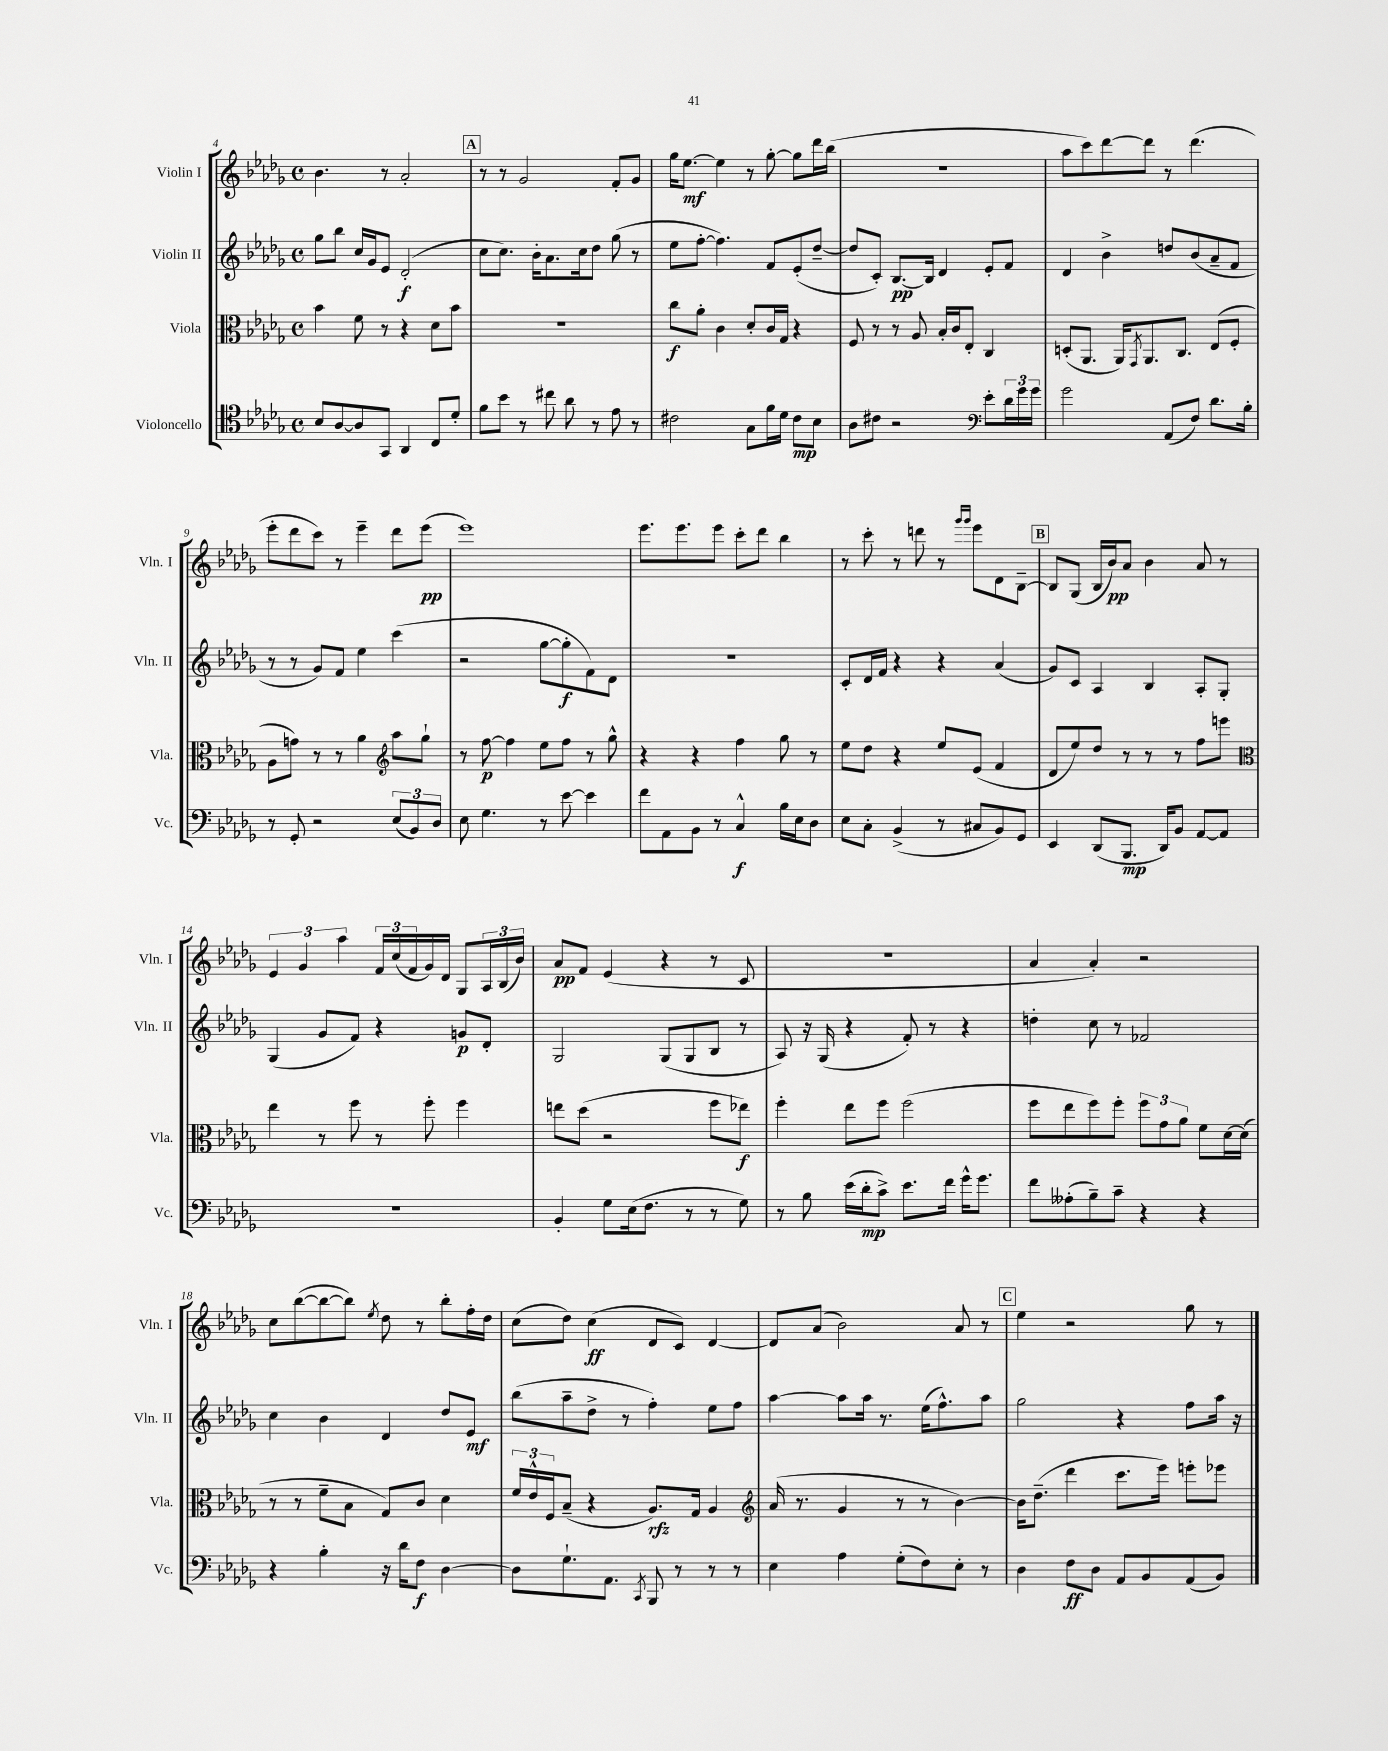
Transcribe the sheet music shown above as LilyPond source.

<<
\new StaffGroup <<
\new Staff = "s0" \with { instrumentName = "Violin I" shortInstrumentName = "Vln. I" } {
    \clef treble \key des \major \defaultTimeSignature \time 4/4
    bes'4. r8 aes'2-. |
    \mark \markup { \box "A" } r8 r8 ges'2 f'8-. ges'8 |
    ges''16 ees''8.~\mf ees''4 r8 ges''8~-. ges''8 des'''16 bes''16( |
    R1 |
    aes''8 c'''8) des'''8~ des'''8 r8 des'''4.( |
    ees'''8-. des'''8 c'''8) r8 ees'''4-- des'''8 ees'''8\pp( |
    ees'''1) |
    ees'''8. ees'''8. ees'''8 c'''8-. des'''8 bes''4 |
    r8 c'''8-. r8 d'''8 r8 \grace { ges'''16 ges'''16 } ees'''8 des'8 bes8~-- |
    \mark \markup { \box "B" } bes8 ges8( bes16 bes'16\pp) aes'8 bes'4 aes'8 r8 |
    \tuplet 3/2 { ees'4 ges'4 aes''4 } \tuplet 3/2 { f'16 c''16( f'16 } ges'16) des'16 ges8 \tuplet 3/2 { aes16 bes16( bes'16) } |
    aes'8\pp f'8 ees'4( r4 r8 c'8 |
    R1 |
    aes'4 aes'4-.) r2 |
    c''8 bes''8~( bes''8~ bes''8) \acciaccatura { ees''8 } des''8 r8 bes''8-. f''16-. des''16 |
    c''8( des''8) c''4\ff( des'8 c'8) des'4~ |
    des'8 aes'8( bes'2) aes'8 r8 |
    \mark \markup { \box "C" } ees''4 r2 ges''8 r8 \bar "|." |
}
\new Staff = "s1" \with { instrumentName = "Violin II" shortInstrumentName = "Vln. II" } {
    \clef treble \key des \major \defaultTimeSignature \time 4/4
    ges''8 bes''8 c''16 ges'16 ees'8 des'2-.\f( |
    \mark \markup { \box "A" } c''8 c''8.) bes'16-. aes'8. c''16 des''8 ges''8( r8 |
    ees''8 f''8~-. f''4.) f'8 ees'8-.( des''8~-- |
    des''8 c'8-.) bes8.~\pp bes16 des'4 ees'8-. f'8 |
    des'4 bes'4-> d''8 bes'8( aes'8-- f'8 |
    r8 r8 ges'8) f'8 ees''4 c'''4( |
    r2 ges''8~ ges''8-.\f f'8) des'8 |
    R1 |
    c'8-. des'16 f'16 r4 r4 aes'4( |
    \mark \markup { \box "B" } ges'8) c'8 aes4 bes4 aes8-. ges8-. |
    ges4( ges'8 f'8) r4 g'8\p des'8-. |
    ges2 ges8( ges8 bes8 r8 |
    aes8) r16 ges16( r4 f'8-.) r8 r4 |
    d''4-. c''8 r8 fes'2 |
    c''4 bes'4 des'4 des''8 ees'8\mf |
    bes''8( aes''8-- des''8-> r8 f''4-.) ees''8 f''8 |
    aes''4~ aes''8 aes''16 r8. ees''16( f''8.-^) aes''8 |
    \mark \markup { \box "C" } ges''2 r4 f''8 aes''16 r16 \bar "|." |
}
\new Staff = "s2" \with { instrumentName = "Viola" shortInstrumentName = "Vla." } {
    \clef alto \key des \major \defaultTimeSignature \time 4/4
    bes'4 f'8 r8 r4 des'8 bes'8 |
    \mark \markup { \box "A" } R1 |
    c''8\f aes'8-. c'4 des'8-. c'16 ges16 r4 |
    f8 r8 r8 aes8 bes16-. c'16 ees8-. c4 |
    d8-.( aes,8. aes,16) \acciaccatura { ges,8 } aes,8. c8. ees8( f8-. |
    aes8 g'8) r8 r8 aes'4 \clef treble aes''8 ges''8-! |
    r8 f''8~\p f''4 ees''8 f''8 r8 ges''8-^ |
    r4 r4 f''4 ges''8 r8 |
    ees''8 des''8 r4 ees''8 ees'8( f'4 |
    \mark \markup { \box "B" } des'8 ees''8) des''8 r8 r8 r8 f''8 e'''8 |
    \clef alto ees''4 r8 f''8 r8 f''8-. f''4 |
    e''8 des''8( r2 f''8 ees''8\f) |
    f''4-. ees''8 f''8 f''2( |
    f''8 ees''8 f''8) f''8-. \tuplet 3/2 { f''8 ges'8 aes'8 } f'8 des'16~ des'16( |
    r8 r8 f'8-- bes8 ges8) c'8 des'4 |
    \tuplet 3/2 { f'16 ees'16-^ f16 } bes8--( r4 aes8.\rfz) ges16 aes4 |
    \clef treble aes'16( r8. ges'4 r8 r8 bes'4~) |
    \mark \markup { \box "C" } bes'16 des''8.--( des'''4 c'''8. ees'''16) e'''8-. ees'''8 \bar "|." |
}
\new Staff = "s3" \with { instrumentName = "Violoncello" shortInstrumentName = "Vc." } {
    \clef tenor \key des \major \defaultTimeSignature \time 4/4
    bes8 aes8~ aes8 ges,8 aes,4 c8 des'8-. |
    \mark \markup { \box "A" } f'8 bes'8 r8 cis''8 aes'8 r8 ees'8 r8 |
    cis'2 ges8 f'16 des'16 cis'8\mp bes8 |
    aes8 cis'8 r2 \clef bass ees'8-. \tuplet 3/2 { des'16 ges'16 ges'16 } |
    ges'2 aes,8( f8) des'8. bes16-. |
    r8 ges,8-. r2 \tuplet 3/2 { ees8( bes,8) des8 } |
    ees8 ges4. r8 ees'8~ ees'4 |
    f'8 aes,8 bes,8 r8 c4-^\f bes16 ees16 des8 |
    ees8 c8-. bes,4->( r8 cis8 bes,8) ges,8 |
    \mark \markup { \box "B" } ees,4 des,8( bes,,8.\mp des,16) bes,8 aes,8~ aes,8 |
    R1 |
    bes,4-. ges8 ees16( f8. r8 r8 ges8) |
    r8 bes8 ees'16( des'16-.\mp c'8->) ees'8. f'16 ges'16-^ ges'8. |
    f'8 aeses8-.( bes8--) c'8-- r4 r4 |
    r4 bes4-. r16 des'16 f8\f des4~ |
    des8 ges8.-! aes,8. \acciaccatura { c,8 } bes,,8 r8 r8 r8 |
    ees4 aes4 ges8-.( f8) ees8-. r8 |
    \mark \markup { \box "C" } des4 f8\ff des8 aes,8 bes,8 aes,8( bes,8) \bar "|." |
}
>>
>>
\layout { \context { \Score currentBarNumber = #4 } }
